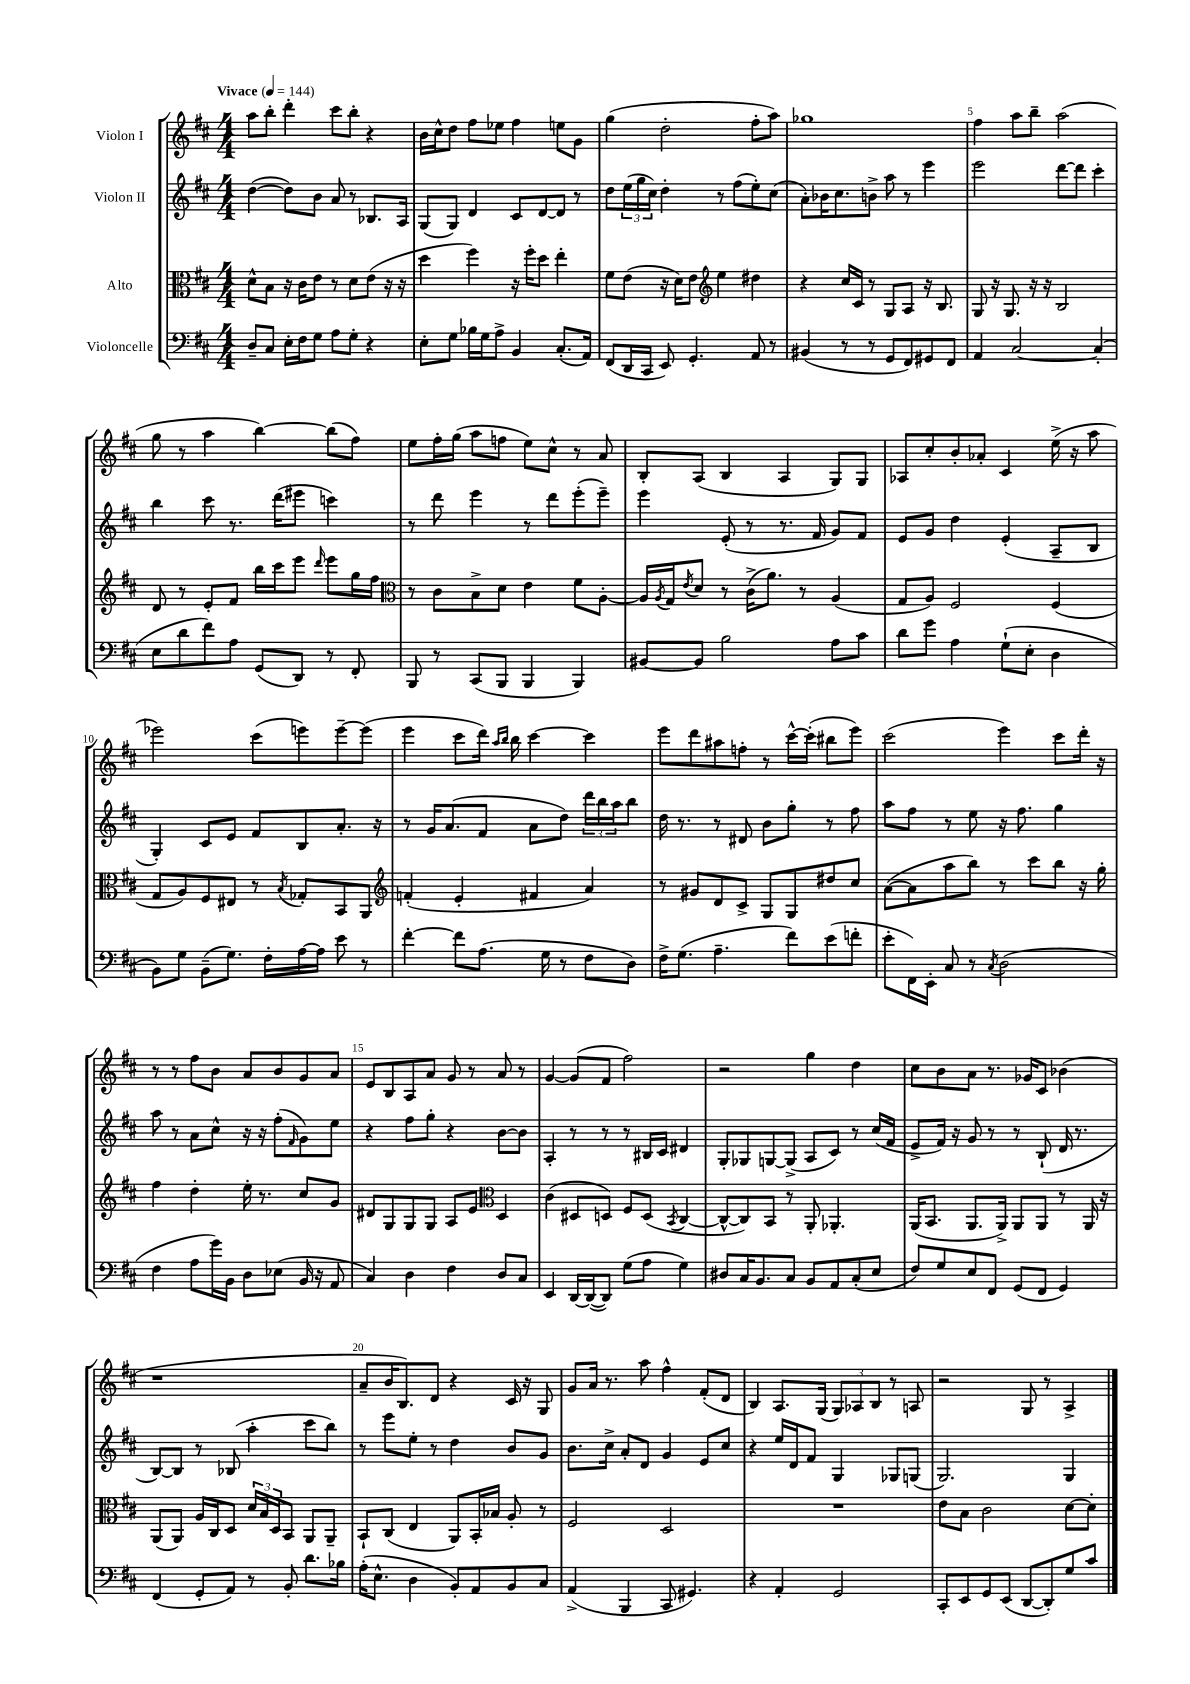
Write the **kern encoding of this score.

**kern	**kern	**kern	**kern
*part4	*part3	*part2	*part1
*staff4	*staff3	*staff2	*staff1
*I"Violoncelle	*I"Alto	*I"Violon II	*I"Violon I
*clefF4	*clefC3	*clefG2	*clefG2
*k[f#c#]	*k[f#c#]	*k[f#c#]	*k[f#c#]
*M4/4	*M4/4	*M4/4	*M4/4
*MM144	*MM144	*MM144	*MM144
=1	=1	=1	=1
!	!	!	!LO:TX:a:B:t=Vivace
8D~/L	8d^^\L	([4dd\	8aa\L
8C#/J	8B\J	.	8bb'\J
16E'\LL	16r	8dd\L])	4ddd'\
16F#\J	16c#\KL	.	.
8G\J	8e\J	8b\J	.
8A\L	8r	8a/	8ccc#\L
8G'\J	8d\L	8r	8bb'\J
4r	(8e\J	8.B-X/L	4r
.	16r	.	.
.	16r	16A/Jk	.
=2	=2	=2	=2
8E'\L	4dd\	(8G/L	16b\LL
.	.	.	16cc#^^\J
8G\J	.	8G/J)	8dd\J
16B-X\LL	4ff#\)	4d/	8ff#\L
16G\J	.	.	.
8A^\J	.	.	8ee-X\J
4BB/	16r	8c#/L	4ff#\
.	16ff#'\KL	.	.
.	8dd\J	[8d/	.
(8.C#'/L	4ee'\	8d/J]	8een\L
.	.	8r	8g\J
16AA/Jk)	.	.	.
=3	=3	=3	=3
(8FF#/L	8f#\L	8dd\L	(4gg\
16DD/L	(8e\J	(24ee\L	.
.	.	24gg\	.
16CC#/JJ	.	.	.
.	.	24cc#\JJ)	.
8EE/)	16r	4dd'\	2dd'\
.	16d\KL)	.	.
4.GG'/	8e\J	.	.
*	*clefG2	*	*
.	4ee\	8r	.
.	.	(8ff#\L	.
8AA/	4dd#X\	8ee'\)	8ff#'\L
8r	.	(8cc#\J	8aa\J)
=4	=4	=4	=4
(4BB#X/	4r	8a'\L)	1gg-X
.	.	16b-X\K	.
.	.	8.cc#\	.
8r	16cc#/LL	.	.
.	16c#/JJ	.	.
8r	8r	8bn^\J	.
8GG/L	8G/L	8aa\	.
8FF#/)	8A/J	8r	.
8GG#X/	16r	4eee\	.
.	8.B/	.	.
8FF#/J	.	.	.
=5	=5	=5	=5
4AA/	8G/	2eee\	4ff#\
.	16r	.	.
.	8.G/	.	.
[2C#/	.	.	8aa\L
.	16r	.	8bb~\J
.	16r	.	.
.	2B/	[8ddd\L	(2aa\
.	.	8ddd\J]	.
(4C#'/]	.	4ccc#'\	.
!!LO:LB:g=z
=6	=6	=6	=6
8E\L	8d/	4bb\	8gg\
8d\	8r	.	8r
8f#\)	8e'/L	8ccc#\	4aa\
8A\J	8f#/J	8.r	.
(8GG/L	16bb\LL	.	[4bb\)
.	16ccc#\J	(16ddd\KL	.
8DD/J)	8eee\J	8eee#X\J	.
.	16qqddd/	.	.
8r	8eee\L	4cccn\)	(8bb\L]
8FF#'/	16gg\L	.	8ff#\J)
.	16ff#\JJ	.	.
=7	=7	=7	=7
*	*clefC3	*	*
8BBB/	8r	8r	8ee\L
8r	8c#\L	8ddd\	16ff#'\L
.	.	.	(16gg\JJ
(8CC#/L	8B^\	4eee\	8aa\L
8BBB/J	8d\J	.	8ffn\J
4BBB/	4e\	8r	8ee\L)
.	.	8ddd\L	8cc#^^\J
4BBB/)	8f#\L	(8eee'\	8r
.	[8A'\J	8eee~\J)	8a/
=8	=8	=8	=8
[8BB#X/L	16A/LL]	4eee\	8B'/L
.	8qA/	.	.
.	16G/J	.	.
.	8qe/	.	.
8BB#/J]	8d/J	.	(8A/J
2B\	8r	(8e'/	4B/
.	(16c#^\KL	8r	.
.	8.a\J)	.	.
.	.	8.r	4A/
.	8r	.	.
.	.	16f#/	.
8A\L	(4A/	8g/L)	8G/L)
8c#\J	.	8f#/J	8G/J
=9	=9	=9	=9
8d\L	8G/L	8e/L	8A-X/L
8g\J	8A/J)	8g/J	8cc#'/
4A\	2F#/	4dd\	8b'/
.	.	.	8a-X'/J
(8G`\L	.	(4e'/	4c#/
8E'\J	.	.	.
4D\	(4F#/	8A~/L	(16ee^\
.	.	.	16r
.	.	8B/J	8aa\
!!LO:LB:g=z
=10	=10	=10	=10
8BB\L)	8G/L	4G'/)	2eee-X\)
8G\J	8A/)	.	.
(8BB~\L	8F#/	8c#/L	.
8.G\J)	8E#X/J	8e/J	.
.	8r	8f#/L	(8ccc#\L
16F#'\LL	.	.	.
.	8qB/	.	.
[16A\	8G-X'/L	8B/	8eeen\)
16A\JJ]	.	.	.
8e\	8BB/	8.a'/J	[8eee~\
8r	8AA/J	.	(8eee\J]
.	.	16r	.
=11	=11	=11	=11
*	*clefG2	*	*
[4f#'\	(4fn'/	8r	4eee\
.	.	16g/KL	.
.	.	(8.a/	.
8f#\L]	4e'/	.	8ccc#\L
(8.A\J	.	8f#/J	16ddd\Jk)
.	.	.	16qqaa/LL
.	.	.	16qqbb/JJ
.	.	.	16bb\
.	4f#X/	8a\L	[4ccc#\
16G\	.	.	.
8r	.	8dd\J)	.
8F#\L	4a/)	24ddd\LL	4ccc#\]
.	.	24bb\	.
.	.	24aa\J	.
8D\J)	.	8bb\J	.
=12	=12	=12	=12
16F#^\KL	8r	16dd\	8eee\L
(8.G\J	.	8.r	.
.	8g#X/L	.	8ddd\
4.A~\	8d/	8r	8aa#X\
.	8c#^/J	8d#X/	8ffn'\J
.	8G/L	8b\L	8r
8f#\L)	8G/	8gg'\J	[16ccc#^^\LL
.	.	.	(16ccc#'\JJ]
(8e\	8dd#X/	8r	8bb#X\L
8fn'\J	8cc#/J	8ff#\	8eee\J)
=13	=13	=13	=13
8e'\L	([8a\L	8aa\L	(2ccc#\
16FF#\L)	8a\]	8ff#\J	.
16EE'\JJ	.	.	.
8C#/	8aa\	8r	.
8r	8bb\J)	8ee\	.
8qC#/	.	.	.
(2D\	8r	16r	4eee\)
.	.	8.ff#\	.
.	8ccc#\L	.	.
.	8bb\J	4gg\	8ccc#\L
.	16r	.	16ddd'\Jk
.	16gg'\	.	16r
!!LO:LB:g=z
=14	=14	=14	=14
4F#\	4ff#\	8aa\	8r
.	.	8r	8r
8A\L	4dd'\	8a\L	8ff#\L
16g\L)	.	8cc#^^\J	8b\J
16BB\JJ	.	.	.
8D\L	16ee'\	16r	8a/L
.	8.r	16r	.
(8E-X\J	.	(8ff#'\L	8b/
.	.	16qqf#/	.
16BB/	8cc#/L	8g\)	8g/
16r	.	.	.
8AA/	8g/J	8ee\J	8a/J
=15	=15	=15	=15
4C#/)	8d#X/L	4r	8e/L
.	8G/	.	8B/
4D\	8G/	8ff#\L	8A/
.	8G/J	8gg'\J	8a/J
4F#\	8A/L	4r	8g/
.	8e/J	.	8r
*	*clefC3	*	*
8D/L	4D/	[8b\L	8a/
8C#/J	.	8b\J]	8r
=16	=16	=16	=16
4EE/	(4c#\	4A'/	[4g/
[16DD/LL	8D#X/L	8r	(8g/L]
(16DD/J_	.	.	.
8DD/J])	8Dn/J)	8r	8f#/J
(8G\L	8F#/L	8r	2ff#\)
8A\J	(8D/J	16B#X/LL	.
.	.	16c#/JJ	.
.	8qBB/	.	.
4G\)	[4C#/	4d#X/	.
=17	=17	=17	=17
8D#X/L	8C#^^/L_	8G'/L	2r
16C#/K	8C#/])	8G-X/	.
8.BB/	.	.	.
.	8BB/J	[8Gn/	.
8C#/J	8r	(8G^/J]	.
8BB/L	8AA'/	8A/L	4gg\
8AA/	4.AA-X'/	8c#/J)	.
(8C#'/	.	8r	4dd\
8E/J	.	(16cc#/LL	.
.	.	16f#/JJ	.
=18	=18	=18	=18
8F#/L)	(16AA/KL	8e^/L	8cc#\L
.	8.BB/J	.	.
8G/	.	16f#/Jk)	8b\
.	.	16r	.
8E/	8.AA/L	8g/	8a\J
8FF#/J	.	8r	8.r
.	16AA^/Jk)	.	.
(8GG/L	8AA/L	8r	.
.	.	.	16g-X/KL
8FF#/J	8AA/J	(8B`/	8c#/J
4GG/)	8r	16d/	(4b-X\
.	.	8.r	.
.	16AA/	.	.
.	16r	.	.
!!LO:LB:g=z
=19	=19	=19	=19
(4FF#/	(8AA/L	[8B/L)	1r
.	8AA/J)	8B/J]	.
8GG'/L	16A/LL	8r	.
.	16C#/J	.	.
8AA/J)	8D/J	(8B-X/	.
8r	24d/LL	4aa'\	.
.	24B/	.	.
.	24D/J	.	.
8BB'/	8BB/J	.	.
8.d\L	8AA/L	8ccc#\L	.
.	8AA~/J	8bb\J)	.
16B-X\Jk	.	.	.
=20	=20	=20	=20
(16A'\KL	8BB`/L	8r	8a~/L
8.E^^\J	.	.	.
.	(8C#/J	8eee\L	16b/K
.	.	.	8.B/)
4D\	4E/	8ee'\J	.
.	.	8r	8d/J
8BB'/L)	8AA/L)	4dd\	4r
8AA/	16BB'/L	.	.
.	16B-X/JJ	.	.
8BB/	8A'/	8b/L	16c#/
.	.	.	16r
8C#/J	8r	8g/J	8G/
=21	=21	=21	=21
(4AA^/	2F#/	8.b\L	8g/L
.	.	.	16a/Jk
.	.	16cc#^\Jk	8.r
4BBB/	.	8a'/L	.
.	.	8d/J	8aa\
8CC#/	2D/	4g/	4ff#^^\
4.GG#X/)	.	.	.
.	.	8e/L	(8f#'/L
.	.	8cc#/J	8d/J
=22	=22	=22	=22
4r	1r	4r	4B/)
4AA'/	.	16ee/LL	8.A/L
.	.	16d/J	.
.	.	8f#/J	.
.	.	.	(16G/Jk
2GG/	.	4G/	12G/L)
.	.	.	12A-X/
.	.	.	12B/J
.	.	8G-X/L	8r
.	.	(8Gn/J	8An/
=23	=23	=23	=23
8CC#'/L	8e\L	2.G/)	2r
8EE/	8B\J	.	.
8GG/	2c#\	.	.
(8EE/J	.	.	.
[8DD/L	.	.	8G/
8DD'/])	.	.	8r
8G/	[8d\L	4G/	4A^/
8c#/J	8d'\J]	.	.
==	==	==	==
*-	*-	*-	*-
